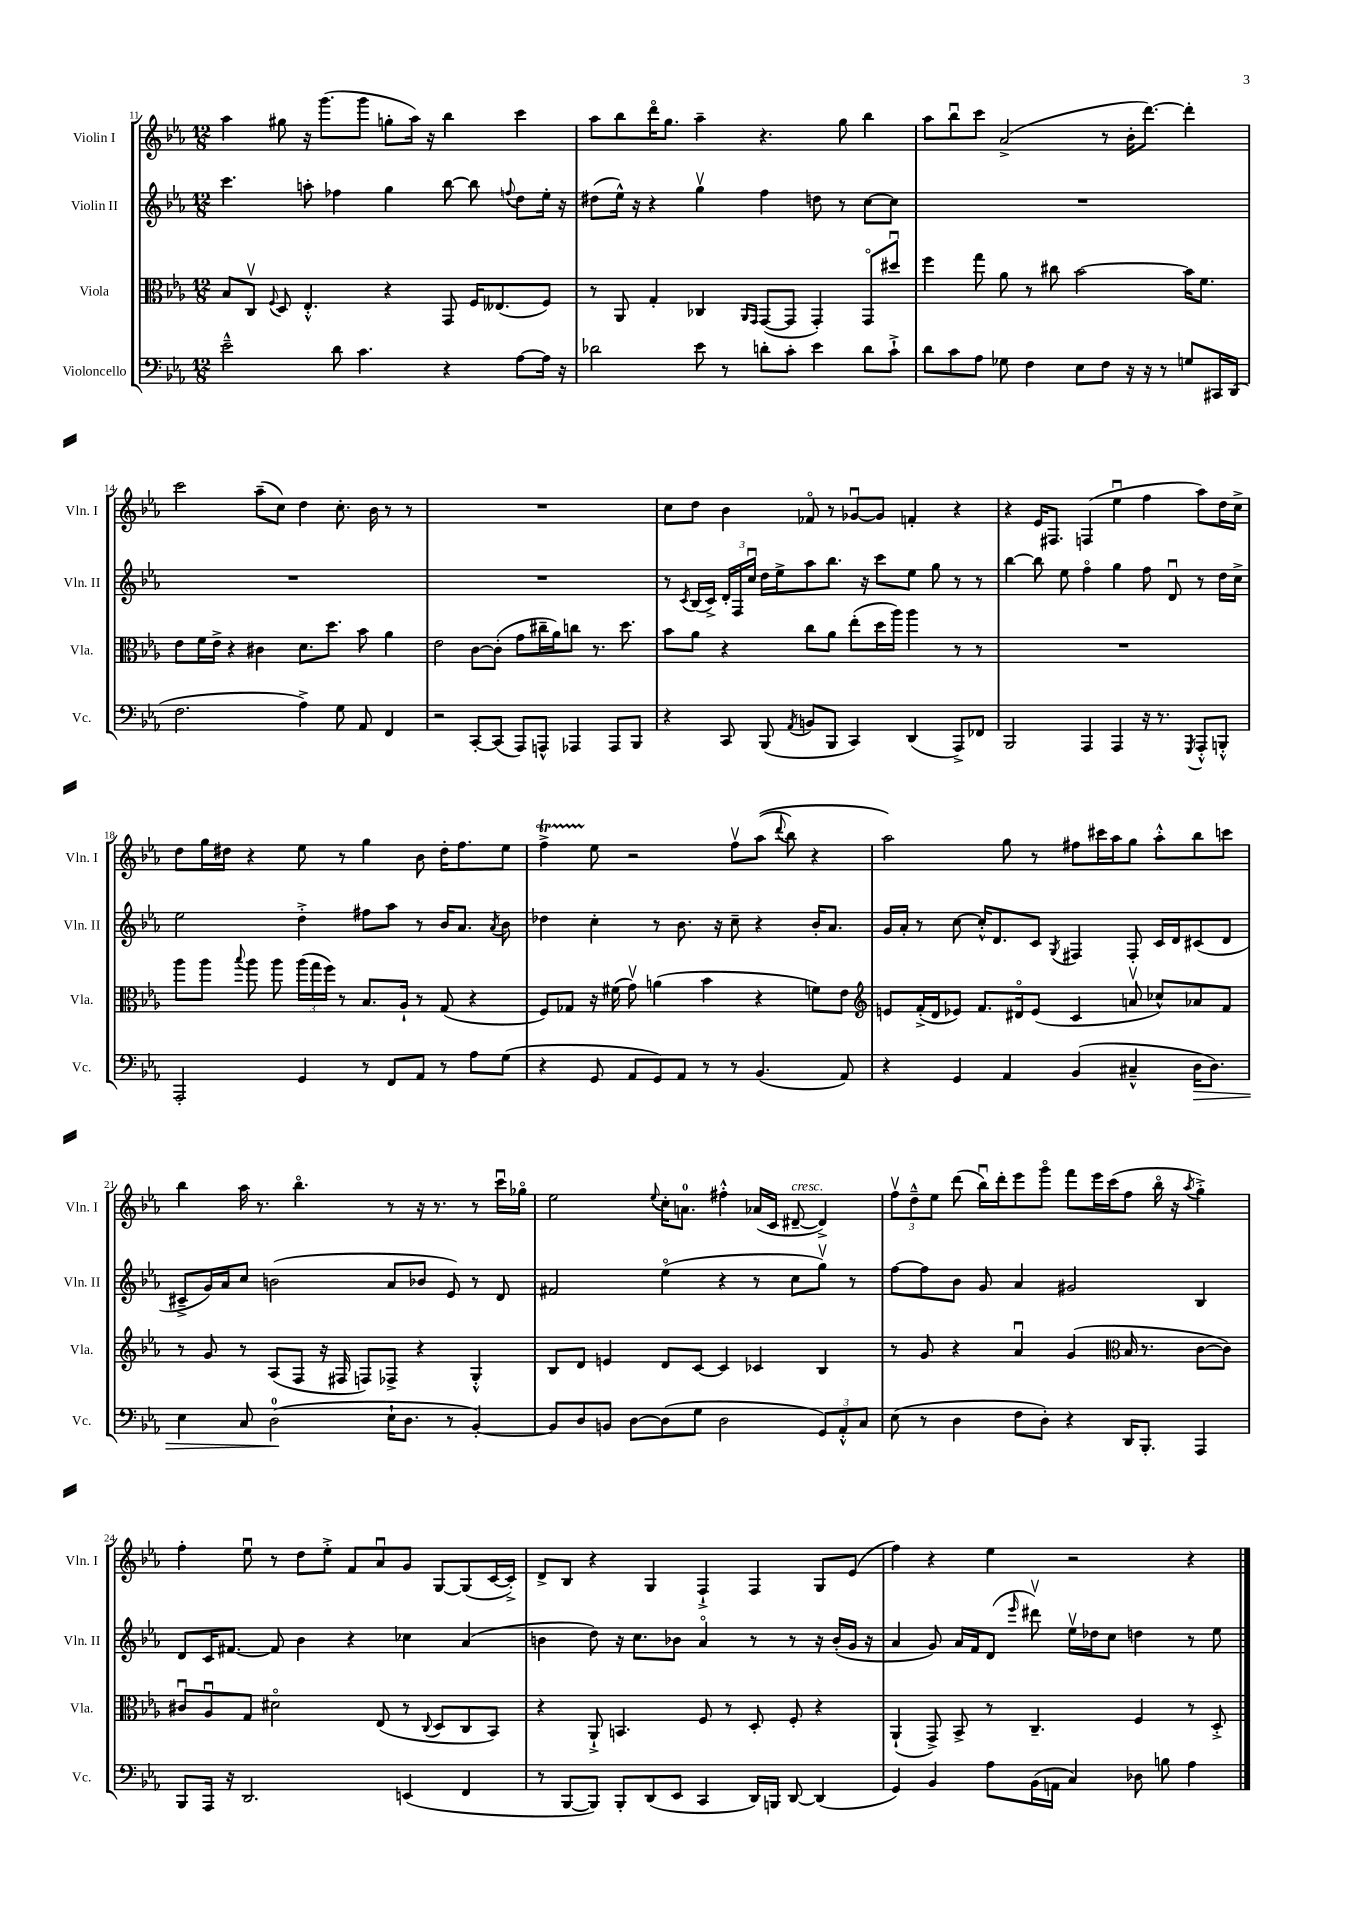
<<
\new StaffGroup <<
\new Staff = "s0" \with { instrumentName = "Violin I" shortInstrumentName = "Vln. I" } {
    \clef treble \key ees \major \numericTimeSignature \time 12/8
    \autoBeamOff aes''4 gis''8 r16 g'''8.[( g'''8] g''8[-. aes''16]) r16 bes''4 c'''4 |
    aes''8[ bes''8 d'''16\flageolet g''8.] aes''4-- r4. g''8 bes''4 |
    aes''8[ bes''8\downbow c'''8] aes'2->( r8 bes'16[-. d'''8.]~) d'''4-. |
    c'''2 aes''8[--( c''8]) d''4 c''8.-. bes'16 r8 r8 |
    R1. |
    c''8[ d''8] bes'4 fes'8\flageolet r8 ges'8[~\downbow ges'8] f'4-. r4 |
    r4 ees'16[ fis8.] f4( ees''4\downbow f''4 aes''8[) d''16 c''16]-> |
    d''8[ g''16 dis''16] r4 ees''8 r8 g''4 bes'8 dis''16[-. f''8. ees''8] |
    f''4->\startTrillSpan ees''8\stopTrillSpan r2 f''8[\upbow aes''8](\( \appoggiatura { d'''8 } bes''8) r4 |
    aes''2\) g''8 r8 fis''8[ cis'''16 aes''16 g''8] aes''8[-.-^ bes''8 c'''8] |
    bes''4 aes''16 r8. bes''4.\flageolet r8 r16 r8. r8 c'''16[\downbow ges''16]\flageolet |
    ees''2 \appoggiatura { ees''8 } c''16[-. a'8.]-0 fis''4-.-^ aes'16[( c'16] dis'8~--^\markup { \italic "cresc." } dis'4->) |
    \tuplet 3/2 { f''8[\upbow d''8---^ ees''8] } d'''8( bes''16[\downbow) d'''16-. ees'''8 g'''8]\flageolet f'''8[ ees'''16 c'''16( f''8] bes''16\flageolet r16 \acciaccatura { aes''8 } g''4-.->) |
    f''4-. ees''8\downbow r8 d''8[ ees''8]-.-> f'8[ aes'8\downbow g'8] g8[~ g8( c'16~ c'16]-.->) |
    d'8[-> bes8] r4 g4 f4-!-> f4 g8[ ees'8]( |
    f''4) r4 ees''4 r2 r4 \bar "|." |
}
\new Staff = "s1" \with { instrumentName = "Violin II" shortInstrumentName = "Vln. II" } {
    \clef treble \key ees \major \numericTimeSignature \time 12/8
    \autoBeamOff c'''4. a''8-. fes''4 g''4 bes''8~ bes''8 \appoggiatura { f''8 } d''8[ ees''16]-. r16 |
    dis''8[( ees''16]-^) r16 r4 g''4\upbow f''4 d''8 r8 c''8[~ c''8] |
    R1. |
    R1. |
    R1. |
    r8 \acciaccatura { c'8 } bes16[( c'16]->) \tuplet 3/2 { d'16[-. f16 c''16]\downbow } d''16[ ees''16-> aes''8 bes''8.] r16 c'''8[ ees''8] g''8 r8 r8 |
    bes''4~ bes''8 ees''8 f''4\flageolet g''4 f''8 d'8\downbow r8 d''16[ c''16]-> |
    ees''2 d''4-.-> fis''8[ aes''8] r8 bes'16[ aes'8.] \acciaccatura { aes'8 } bes'8 |
    des''4 c''4-. r8 bes'8. r16 c''8-- r4 bes'16[-. aes'8.] |
    g'16[ aes'16]-. r8 c''8~ c''16[-.-^ d'8. c'8] \acciaccatura { g8 } fis4 fis8-. c'16[ d'16 cis'8( d'8] |
    cis'8[---> g'16) aes'16 c''8] b'2( aes'8[ bes'8] ees'8) r8 d'8 |
    fis'2 ees''4\flageolet( r4 r8 c''8[ g''8]\upbow) r8 |
    f''8[~ f''8 bes'8] g'8 aes'4 gis'2 bes4 |
    d'8[ c'16 fis'8.]~ fis'8 bes'4 r4 ces''4 aes'4( |
    b'4 d''8) r16 c''8.[ bes'8] aes'4\flageolet r8 r8 r16 bes'16[-.( g'16] r16 |
    aes'4 g'8) aes'16[ f'16 d'8]( \grace { ees'''16 } dis'''8\upbow) ees''16[\upbow des''16 c''8] d''4 r8 ees''8 \bar "|." |
}
\new Staff = "s2" \with { instrumentName = "Viola" shortInstrumentName = "Vla." } {
    \clef alto \key ees \major \numericTimeSignature \time 12/8
    \autoBeamOff bes8[ c8]\upbow \appoggiatura { f8 } d8 ees4.-.-^ r4 g,8 f16[ eeses8.( f8]) |
    r8 aes,8 g4-. ces4 \grace { aes,16[ g,16] } g,8[~( g,8] g,4-.) g,8[\flageolet dis''8]\downbow |
    f''4 g''8 aes'8 r8 cis''8 bes'2~ bes'16[ f'8.] |
    ees'8[ f'16 ees'16]-> r4 cis'4 d'8.[ d''8.] bes'8 aes'4 |
    ees'2 c'8[~ c'8]-.( g'8[ cis''16-- aes'16) c''8] r8. d''8. |
    bes'8[ aes'8] r4 c''8[ aes'8] ees''8[-.( d''16 aes''16]) aes''4 r8 r8 |
    R1. |
    aes''8[ aes''8] \appoggiatura { bes''8 } aes''8 aes''8 \tuplet 3/2 { aes''16[( g''16 f''16]) } r8 bes8.[ aes16]-! r8 g8( r4 |
    f8[) ges8] r16 fis'16( g'8\upbow) a'4( bes'4 r4 f'8[) ees'8] |
    \clef treble e'8[ f'16-.->( d'16 ees'8]) f'8.[ dis'16\flageolet ees'8]( c'4 a'8\upbow ces''8[-^) aes'8 f'8] |
    r8 g'8 r8 aes8[( f8] r16 fis16 f8[) fes8]-> r4 g4-.-^ |
    bes8[ d'8] e'4 d'8[ c'8]~ c'4 ces'4 bes4 |
    r8 g'8 r4 aes'4\downbow g'4( \clef alto bes16 r8. c'8[~ c'8]) |
    cis'8[\downbow aes8\downbow g8] dis'2\flageolet ees8( r8 \appoggiatura { c8 } d8[ c8 bes,8]) |
    r4 aes,8-!-> b,4. f8 r8 d8-. f8-. r4 |
    aes,4-!( g,8->) bes,8-> r8 c4.-- f4 r8 d8-.-> \bar "|." |
}
\new Staff = "s3" \with { instrumentName = "Violoncello" shortInstrumentName = "Vc." } {
    \clef bass \key ees \major \numericTimeSignature \time 12/8
    \autoBeamOff ees'2---^ d'8 c'4. r4 aes8[~ aes16] r16 |
    des'2 ees'8 r8 d'8[-. c'8]-. ees'4 d'8[ c'8]-!-> |
    d'8[ c'8 aes8] ges8 f4 ees8[ f8] r16 r16 r8 g8[ cis,16 d,16]( |
    f2. aes4->) g8 aes,8 f,4 |
    r2 c,8[~-. c,8]( aes,,8[) a,,8]-^ aes,,4 aes,,8[ bes,,8] |
    r4 c,8 bes,,8( \acciaccatura { aes,8 } b,8[ bes,,8] c,4) d,4( aes,,8[->) fes,8] |
    bes,,2 aes,,4 aes,,4 r16 r8. \acciaccatura { g,,8 } aes,,8[-.-^ b,,8]-.-^ |
    aes,,2-. g,4 r8 f,8[ aes,8] r8 aes8[ g8]( |
    r4 g,8 aes,8[ g,8) aes,8] r8 r8 bes,4.( aes,8) |
    r4 g,4 aes,4 bes,4( cis4---^ d16[\> d8.]) |
    ees4 c8 d2-0\!( ees16[-! d8.] r8 bes,4~-.) |
    bes,8[ d8 b,8] d8[~ d8( g8] d2 \tuplet 3/2 { g,8[) aes,8-.-^ c8] } |
    ees8( r8 d4 f8[ d8]-.) r4 d,16[ bes,,8.]-. aes,,4 |
    bes,,8[ aes,,16] r16 d,2. e,4( f,4 |
    r8 bes,,8[~ bes,,8]) bes,,8[-. d,8( ees,8] c,4 d,16[) b,,16] d,8~ d,4( |
    g,4) bes,4 aes8[ bes,16( a,16] c4) des8 b8 aes4 \bar "|." |
}
>>
>>
\layout { \context { \Score currentBarNumber = #11 } }
